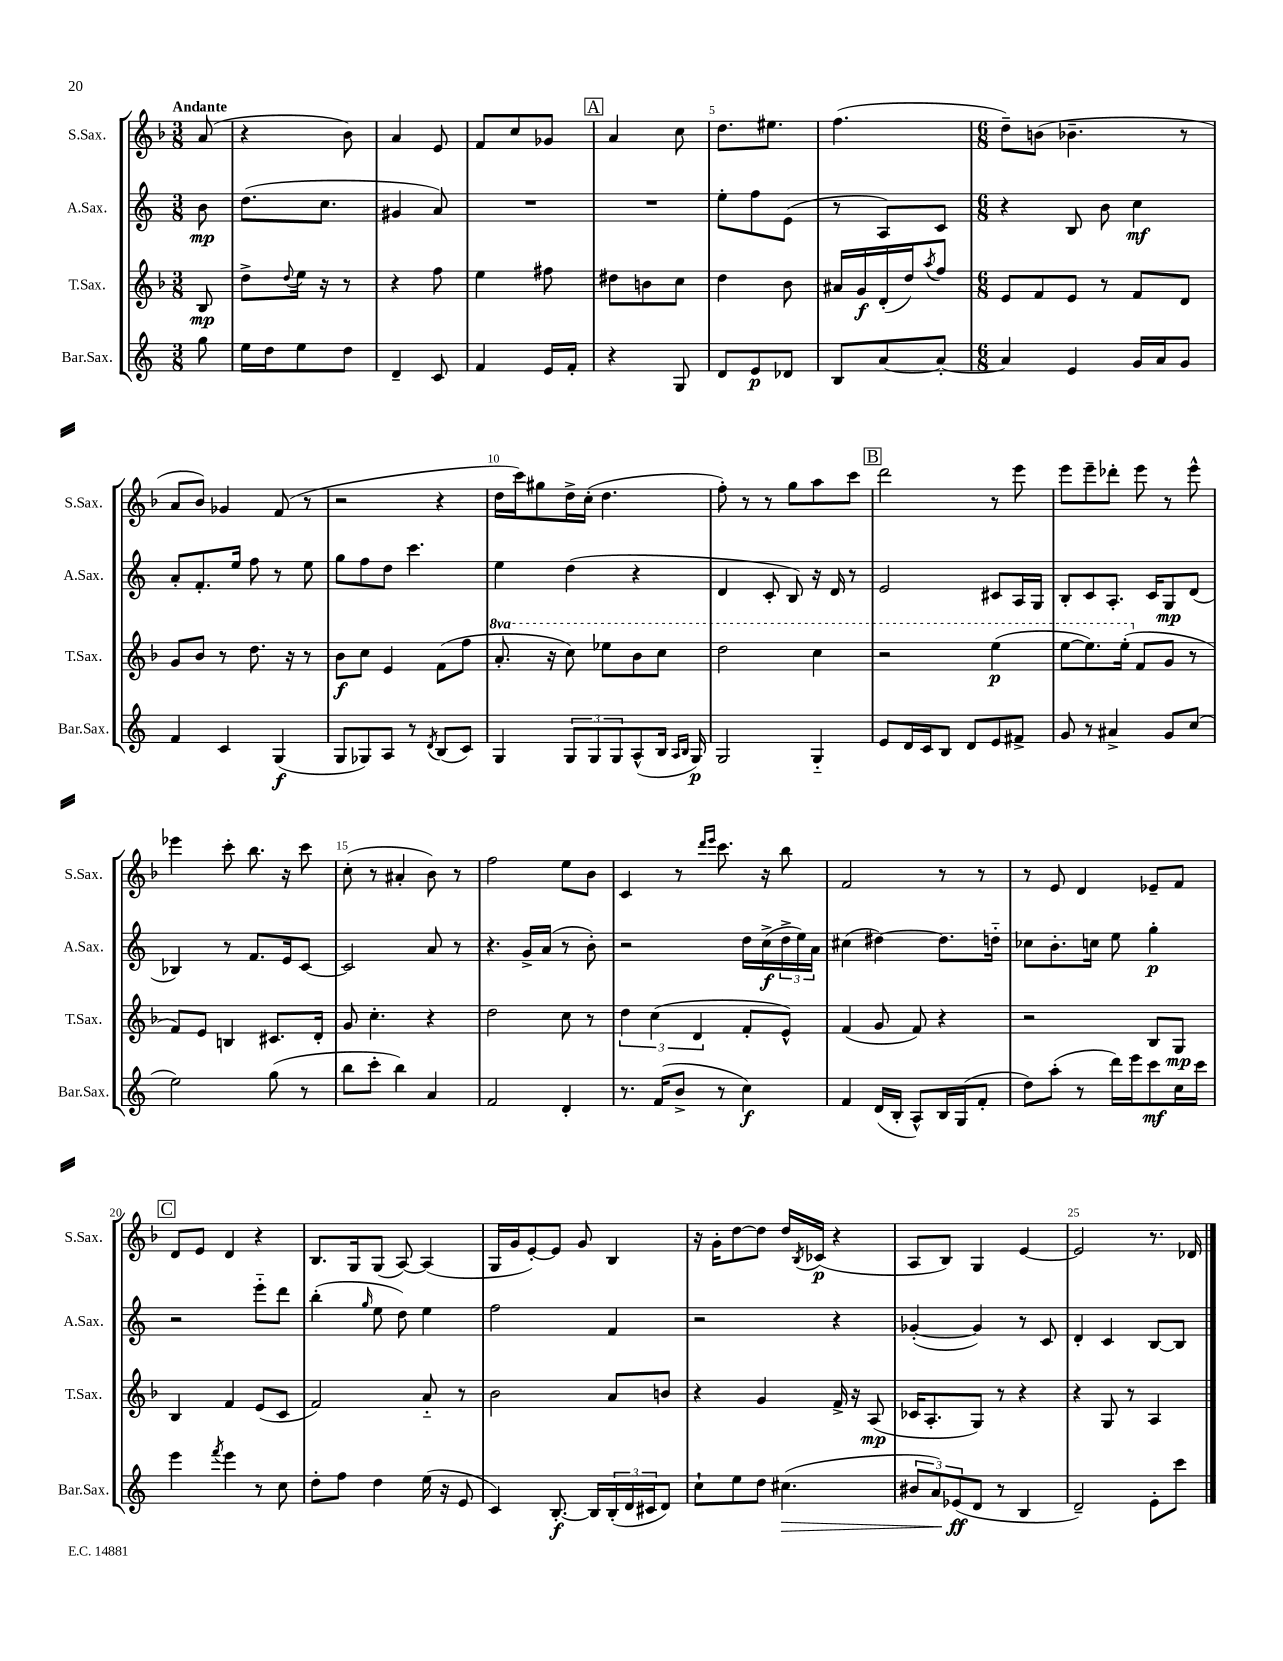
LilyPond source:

<<
\new StaffGroup <<
\new Staff = "s0" \with { instrumentName = "S.Sax." shortInstrumentName = "S.Sax." } {
    \clef treble \key f \major \numericTimeSignature \time 3/8 \partial 8 \tempo "Andante"
    a'8( |
    r4 bes'8) |
    a'4 e'8 |
    f'8 c''8 ges'8 |
    \mark \markup { \box "A" } a'4 c''8 |
    d''8. eis''8. |
    f''4.( |
    \numericTimeSignature \time 6/8 d''8--) b'8( bes'4.-- r8 |
    a'8 bes'8) ges'4 f'8( r8 |
    r2 r4 |
    d''16 c'''16) gis''8 d''16-> c''16-.( d''4. |
    f''8-.) r8 r8 g''8 a''8 c'''8 |
    \mark \markup { \box "B" } d'''2 r8 e'''8 |
    e'''8 e'''8-- des'''8-. e'''8 r8 e'''8-^ |
    ees'''4 c'''8-. bes''8. r16 c'''8 |
    c''8-.( r8 ais'4-. bes'8) r8 |
    f''2 e''8 bes'8 |
    c'4 r8 \grace { d'''16 e'''16 } c'''8. r16 bes''8 |
    f'2 r8 r8 |
    r8 e'8 d'4 ees'8-- f'8 |
    \mark \markup { \box "C" } d'8 e'8 d'4 r4 |
    bes8. g16 g8( a8~) a4( |
    g16 g'16 e'8~-.) e'8 g'8 bes4 |
    r16 g'16-. d''8~ d''8 d''16 \acciaccatura { bes8 } ces'16\p( r4 |
    a8 bes8) g4 e'4~ |
    e'2 r8. des'16 \bar "|." |
}
\new Staff = "s1" \with { instrumentName = "A.Sax." shortInstrumentName = "A.Sax." } {
    \clef treble \key c \major \numericTimeSignature \time 3/8 \partial 8
    b'8\mp |
    d''8.( c''8. |
    gis'4 a'8) |
    R4. |
    \mark \markup { \box "A" } R4. |
    e''8-. f''8 e'8( |
    r8 a8) c'8 |
    \numericTimeSignature \time 6/8 r4 b8 b'8 c''4\mf |
    a'8-. f'8.-. e''16 f''8 r8 e''8 |
    g''8 f''8 d''8 c'''4. |
    e''4 d''4( r4 |
    d'4 c'8-. b8) r16 d'16 r8 |
    \mark \markup { \box "B" } e'2 cis'8 a16 g16 |
    b8-. c'8 a8.-. c'16 g8\mp d'8( |
    bes4) r8 f'8. e'16 c'8~ |
    c'2 a'8 r8 |
    r4. g'16-> a'16( r8 b'8-.) |
    r2 d''16 c''16->\f( \tuplet 3/2 { d''16-> e''16) a'16 } |
    cis''4( dis''4~) dis''8. d''16-_ |
    ces''8 b'8.-. c''16 e''8 g''4-.\p |
    \mark \markup { \box "C" } r2 e'''8-_ d'''8 |
    b''4-.( \grace { g''16 } e''8 d''8) e''4 |
    f''2 f'4 |
    r2 r4 |
    ges'4~-.( ges'4) r8 c'8 |
    d'4-. c'4 b8~ b8 \bar "|." |
}
\new Staff = "s2" \with { instrumentName = "T.Sax." shortInstrumentName = "T.Sax." } {
    \clef treble \key f \major \numericTimeSignature \time 3/8 \set Staff.ottavationMarkups = #ottavation-simple-ordinals \partial 8
    bes8\mp |
    d''8-> \appoggiatura { d''8 } e''16 r16 r8 |
    r4 f''8 |
    e''4 fis''8 |
    \mark \markup { \box "A" } dis''8 b'8 c''8 |
    d''4 bes'8 |
    ais'16 g'16\f d'16-.( d''16) \acciaccatura { a''8 } f''8 |
    \numericTimeSignature \time 6/8 e'8 f'8 e'8 r8 f'8 d'8 |
    g'8 bes'8 r8 d''8. r16 r8 |
    bes'8\f c''8 e'4 f'8( f''8 |
    \ottava #1 a''8.-. r16 c'''8) ees'''8 bes''8 c'''8 |
    d'''2 c'''4 |
    \mark \markup { \box "B" } r2 e'''4\p( |
    e'''8~ e'''8.) e'''16-.( \ottava #0 f'8 g'8 r8 |
    f'8) e'8 b4 cis'8. d'16-. |
    g'8 c''4.-. r4 |
    d''2 c''8 r8 |
    \tuplet 3/2 { d''4 c''4( d'4 } f'8-. e'8-^) |
    f'4( g'8 f'8) r4 |
    r2 bes8 g8\mp |
    \mark \markup { \box "C" } bes4 f'4 e'8( c'8 |
    f'2) a'8-_ r8 |
    bes'2 a'8 b'8 |
    r4 g'4 f'16-> r16 a8\mp( |
    ces'16 a8.-. g8) r8 r4 |
    r4 g8 r8 a4 \bar "|." |
}
\new Staff = "s3" \with { instrumentName = "Bar.Sax." shortInstrumentName = "Bar.Sax." } {
    \clef treble \key c \major \numericTimeSignature \time 3/8 \partial 8
    g''8 |
    e''16 d''16 e''8 d''8 |
    d'4-- c'8 |
    f'4 e'16 f'16-. |
    \mark \markup { \box "A" } r4 g8 |
    d'8 e'8\p des'8 |
    b8 a'8~ a'8~-. |
    \numericTimeSignature \time 6/8 a'4 e'4 g'16 a'16 g'8 |
    f'4 c'4 g4\f( |
    g8 ges8) a8 r8 \acciaccatura { d'8 } b8( c'8) |
    g4 \tuplet 3/2 { g8 g8 g8 } a8-^( b16 \grace { a16 b16 } g16\p) |
    g2 g4-_ |
    \mark \markup { \box "B" } e'8 d'16 c'16 b8 d'8 e'8 fis'8-> |
    g'8 r8 ais'4-> g'8 c''8( |
    e''2) g''8( r8 |
    b''8 c'''8-. b''4) a'4 |
    f'2 d'4-. |
    r8. f'16( b'8-> r8 c''4\f) |
    f'4 d'16( b16-. a8-^) b16 g16( f'8-. |
    d''8) a''8-.( r8 d'''16) e'''16 c'''8\mf c''16 c'''16 |
    \mark \markup { \box "C" } e'''4 \acciaccatura { f'''8 } e'''4 r8 c''8 |
    d''8-. f''8 d''4 e''16( r16 e'8 |
    c'4) b8.~-.\f b16 \tuplet 3/2 { b16-.( d'16 cis'16 } d'8) |
    c''8-! e''8 d''8 cis''4.\>( |
    \tuplet 3/2 { bis'8 a'8) ees'8\ff\!( } d'8 r8 b4 |
    d'2--) e'8-. c'''8 \bar "|." |
}
>>
>>
\layout { \context { \Score \override BarNumber.break-visibility = ##(#f #t #t) barNumberVisibility = #(every-nth-bar-number-visible 5) } }
